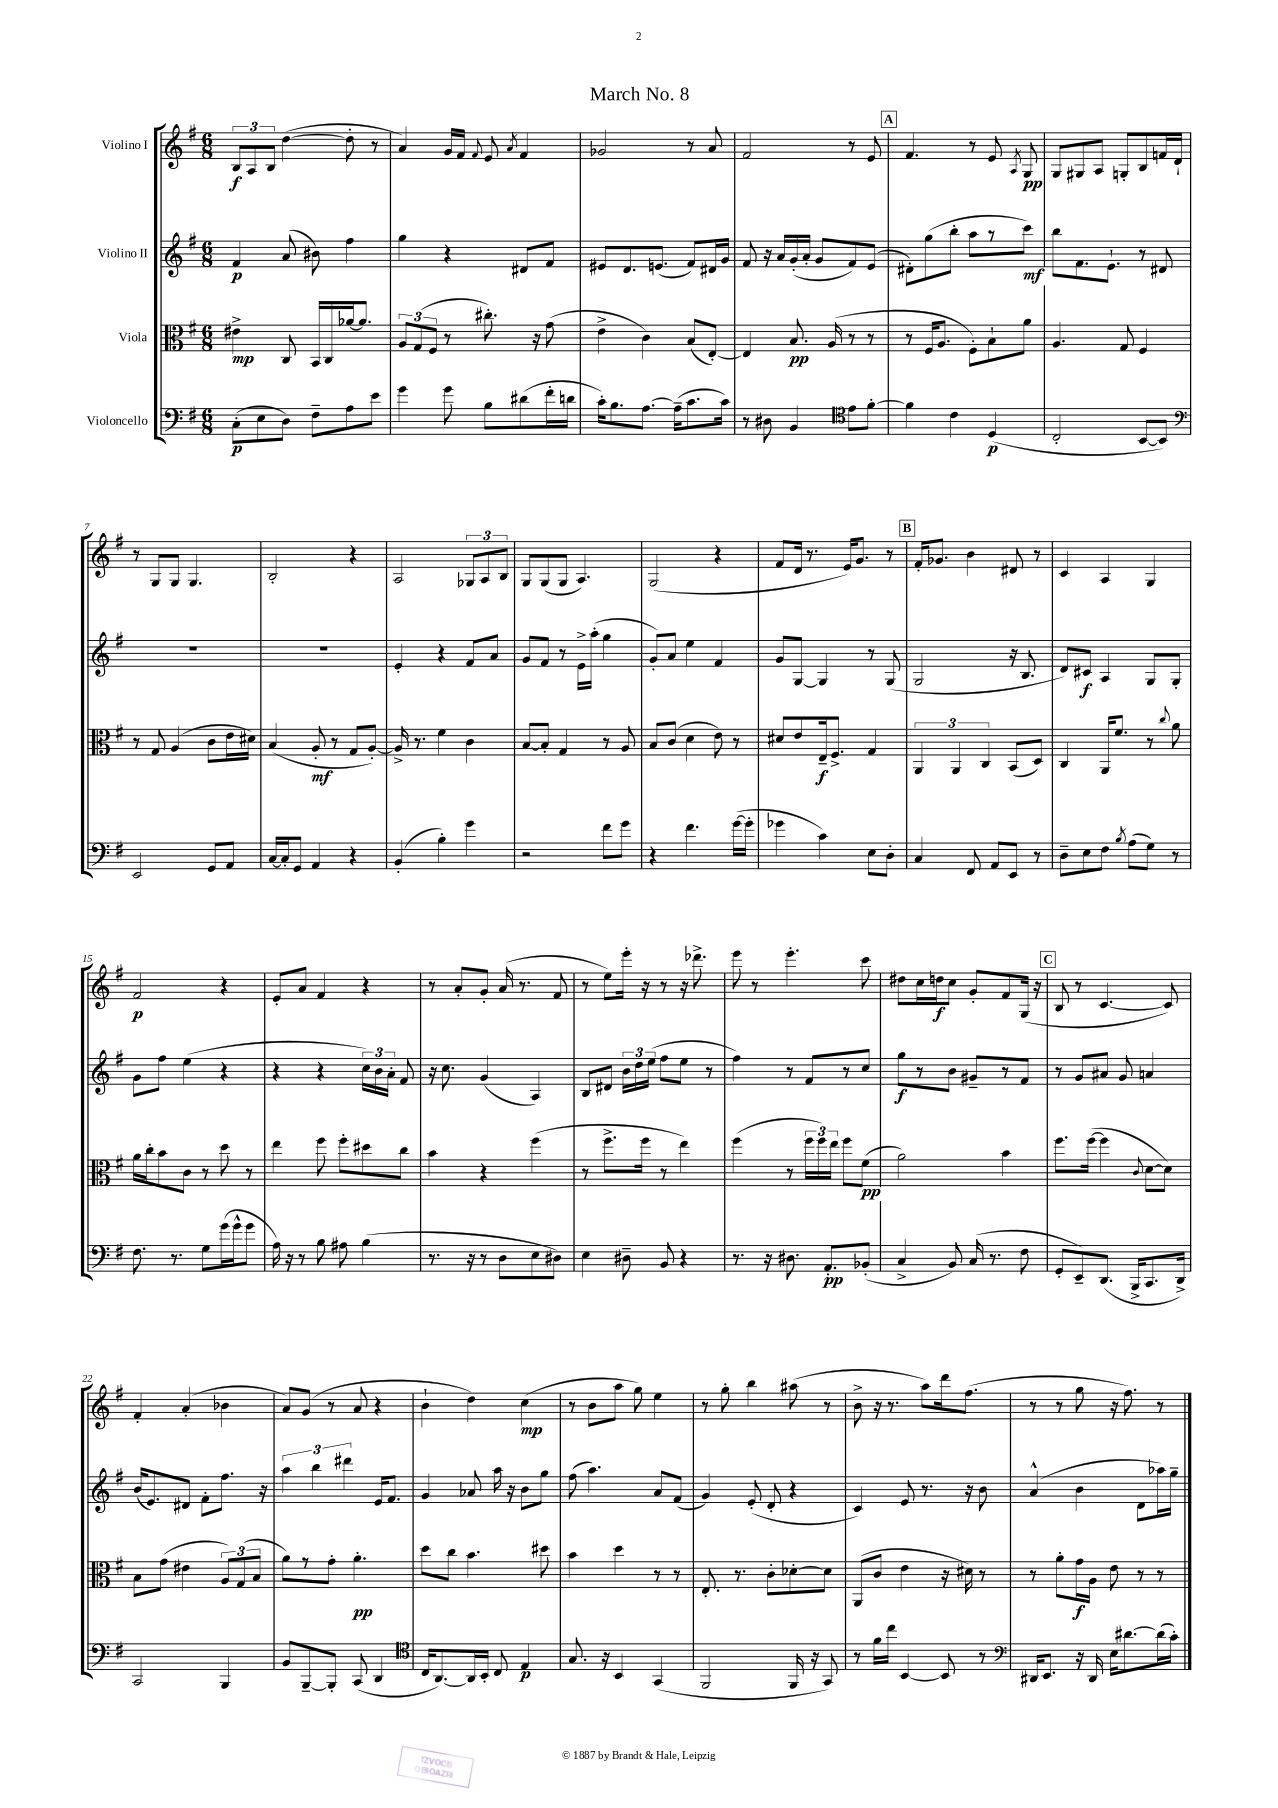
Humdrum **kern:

**kern	**kern	**kern	**kern
*staff4	*staff3	*staff2	*staff1
*clefF4	*clefC3	*clefG2	*clefG2
*k[f#]	*k[f#]	*k[f#]	*k[f#]
*M6/8	*M6/8	*M6/8	*M6/8
(8C'	4e#^	4f#	12B
.	.	.	12A
8E	.	.	.
.	.	.	12B
8D)	8C	(8a	([4dd
8F#~	16BB	8b#)	.
.	16C	.	.
8A	[16a-	4ff#	8dd']
.	8.a-]	.	.
8e	.	.	8r
=	=	=	=
4g	12A	4gg	4a)
.	(12G	.	.
.	12F#	.	.
8g	8r	4r	16g
.	.	.	16f#
.	.	.	8qqf#
8B	8.cc#')	.	8e
.	.	.	8qa
(8d#	.	8d#	4f#
.	16r	.	.
16f#'	(8g	8f#	.
16d	.	.	.
=	=	=	=
16c')	4e^	8e#	2g-
8.B	.	.	.
.	.	8.d	.
[8.A	4c)	.	.
.	.	(8.e	.
(16A~]	.	.	.
8.c	(8B	8f#)	8r
.	[8E')	16d#	8a
16c)	.	16g	.
=	=	=	=
8r	4E]	8f#	2f#
8D#	.	16r	.
.	.	16a	.
4BB	8.B	(16g'	.
.	.	16a'	.
.	.	8g	.
.	(16A	.	.
*clefC4	*	*	*
8e	8r	8f#)	8r
[8f#'	8r	(8e	8e
=	=	=	=
4f#]	8r	8d#')	4.f#
.	16F#	(8gg	.
.	8.A	.	.
4c	.	8bb'	.
.	8F#')	8aa	8r
(4D	8B`	8r	8e
.	.	.	8qA
.	8a	8ccc)	8G
=	=	=	=
2C'	4.A	8bb	8G
.	.	8.f#	8G#
.	.	.	8A
.	.	8.e`	.
.	8G	.	8G'
[8BB	4F#	8r	8B
8BB])	.	8d#	16f
.	.	.	16d`
=	=	=	=
*clefF4	*	*	*
2EE	8r	2.r	8r
.	8G	.	8G
.	(4A	.	8G
.	.	.	4.G
8GG	8c	.	.
8AA	16e	.	.
.	16d#)	.	.
=	=	=	=
[16C	(4B	2.r	2B'
16C']	.	.	.
8GG	.	.	.
4AA	8A'	.	.
.	8r	.	.
4r	8G	.	4r
.	[8A')	.	.
=	=	=	=
(4BB'	16A^]	4e'	2A
.	8.r	.	.
4B')	4f#	4r	.
4g	4c	8f#	12G-
.	.	.	12A
.	.	8a	.
.	.	.	12B
=	=	=	=
2r	[8B	8g	8G
.	8B']	8f#	(8G
.	4G	8r	8G
.	.	16e^	4.A)
.	.	(16aa'	.
8f#	8r	4gg	.
8g	8A	.	.
=	=	=	=
4r	8B	8g')	(2G
.	(8c	8a	.
4.f#	4d	4ee	.
.	8e)	4f#	4r
([16g	8r	.	.
16g']	.	.	.
=	=	=	=
4g-	8d#	8g	8f#
.	8e	[8G	16d
.	.	.	8.r
4c)	16E~	4G]	.
.	8.F#^	.	.
.	.	.	16e)
.	.	.	8.g
8E	4G	8r	.
8D'	.	(8G	8r
=	=	=	=
4C	6AA	2G	16f#'
.	.	.	8.g-
.	6AA	.	.
8FF#	.	.	4b
.	6C	.	.
8AA	.	.	.
8EE	(8BB	16r	8d#
.	.	8.B	.
8r	8D)	.	8r
=	=	=	=
8D~	4C	8d)	4c
8E	.	8c#	.
8F#	16AA	4A	4A
.	8.f#	.	.
8qB	.	.	.
(8A	.	.	.
8G)	8r	8G	4G
.	8qqcc	.	.
8r	8a	8G'	.
=	=	=	=
8.F#	16a	8g	2f#
.	16cc'	.	.
.	8b	8ff#	.
8.r	.	.	.
.	8c	(4ee	.
8G	8r	.	.
(16g	8dd	4r	4r
16g^^	.	.	.
8g	8r	.	.
=	=	=	=
16A)	4ee	4r	8e'
16r	.	.	.
8r	.	.	8a
8B	8ff#	4r	4f#
8A#	8ff#'	.	.
(4B	8dd#	24cc)	4r
.	.	24b	.
.	.	24a'	.
.	8cc	8f#	.
=	=	=	=
8.r	4b	16r	8r
.	.	8.cc	.
.	.	.	8a'
16r	.	.	.
8r	4r	(4g	8g'
8D	.	.	(16a
.	.	.	8.r
8E	(4ff#	4A)	.
8D#)	.	.	8f#
=	=	=	=
4E	8r	8B	8r
.	8.ff#^	8d#	8ee)
8D#~	.	24b	16eee'
.	.	24dd	.
.	16ff#	.	16r
.	.	(24ee	.
8BB	8r	8ff#	8r
4r	4ee)	8ee	16r
.	.	.	8.ddd-^
.	.	8r	.
=	=	=	=
8.r	(4ff#	4ff#)	8eee
.	.	.	8r
16r	.	.	.
8.D#	8r	8r	4.eee'
.	24ff#	8f#	.
.	24ff#)	.	.
8.AA'	.	.	.
.	24ee	.	.
.	8ff#	8r	.
(8BB-'	(8f#	8cc	8ccc
=	=	=	=
4C^	2a)	8gg	8dd#
.	.	8r	16cc
.	.	.	16dd
8BB)	.	8b	8cc
(16C	.	8g#~	8g'
8.r	.	.	.
.	4b	8r	8f#
8F#	.	8f#	(16G
.	.	.	16r
=	=	=	=
8GG'	8.ff#	8r	8B
8EE~)	.	8g	8r
.	([16ff#	.	.
(8.DD	4ff#]	8a#	[4.c
.	.	8g	.
16BBB^	.	.	.
.	8qqc	.	.
8.CC	[8d	4a	.
.	8d])	.	8c])
16DD^)	.	.	.
=	=	=	=
2CC	8B	(16b	4f#'
.	.	8.e)	.
.	(8g	.	.
.	4e#	8d#	(4a'
.	.	8f#'	.
4BBB	12A)	8.ff#	4b-
.	(12G	.	.
.	12B	.	.
.	.	16r	.
=	=	=	=
8BB	8a)	6aa	8a)
[8BBB~	8r	.	(8g
.	.	6bb	.
8BBB']	8g'	.	8r
.	.	6ddd#	.
(8CC	4.a'	.	8a
4DD	.	16e	4r
.	.	8.f#	.
=	=	=	=
*clefC4	*	*	*
16C	8dd	4g	4b`
[8.AA)	.	.	.
.	8cc	.	.
16AA]	4.b	8a-	4dd)
16BB'	.	.	.
8C	.	16aa	.
.	.	16r	.
4E	.	8b	(4cc
.	8dd#	8gg	.
=	=	=	=
8.G	4b	(8ff#	8r
.	.	4.aa)	8b
16r	.	.	.
4BB	4dd	.	8aa
.	.	.	8gg)
(4GG	8r	8a	4ee
.	8r	(8f#	.
=	=	=	=
2FF#	8.E'	4g)	8r
.	.	.	8gg'
.	8.r	.	.
.	.	(8e'	4bb
.	8c'	8d'	.
16FF#	[8d-'	4r	(8aa#
16r	.	.	.
8GG)	8d-]	.	8r
=	=	=	=
8r	(8AA	4c)	8b^
16f#	8c	.	16r
16cc	.	.	8.r
[4BB	4e	8e	.
.	.	8.r	8aa)
8BB]	16r	.	16ddd
.	16d#)	16r	(8.ff#
8r	8r	8b	.
=	=	=	=
*clefF4	*	*	*
16DD#	8r	(4a^^	8r
8.EE	.	.	.
.	8a'	.	8r
16r	16g	4b	8gg
16DD#	16A	.	.
16E	8e	.	16r
[8.d#	.	.	8.ff#)
.	8r	8d	.
(16d#]	8r	16aa-)	8r
16c')	.	16gg~	.
==	==	==	==
*-	*-	*-	*-
